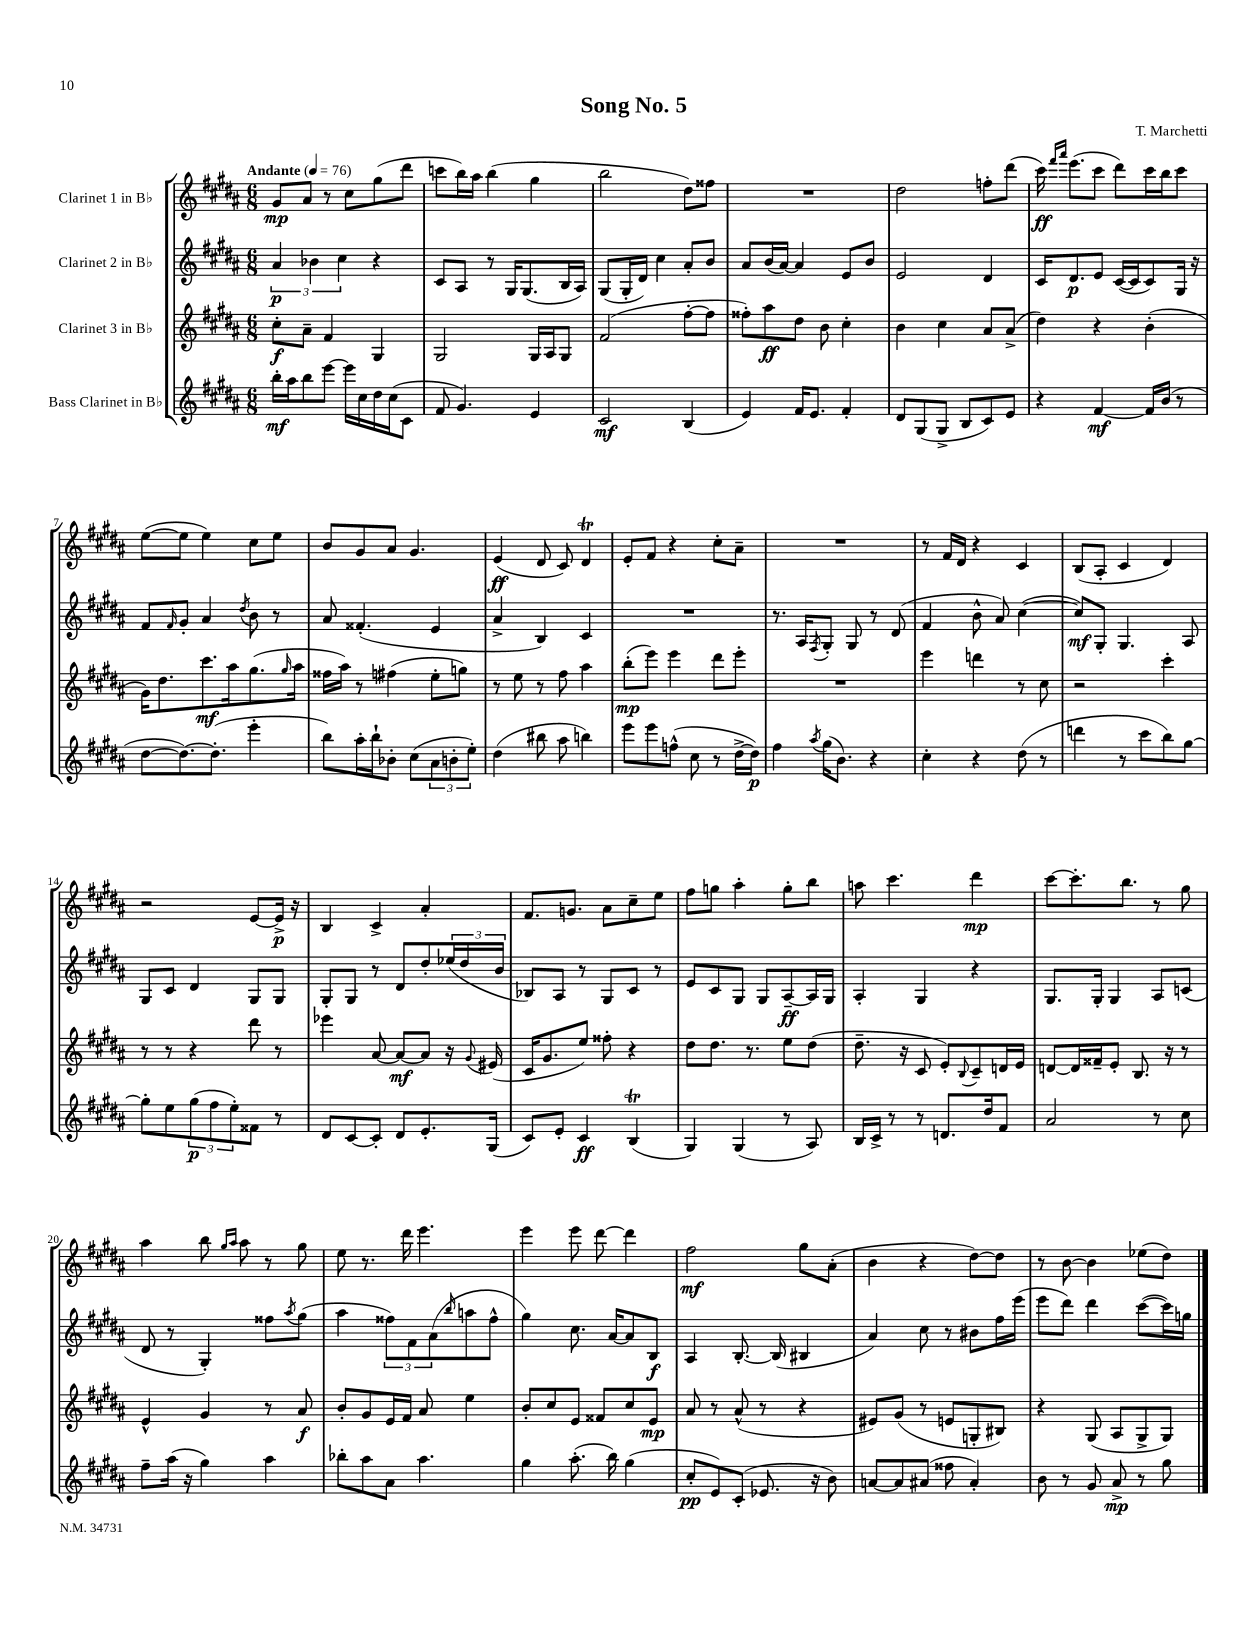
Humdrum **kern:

**kern	**kern	**kern	**kern
*staff4	*staff3	*staff2	*staff1
*clefG2	*clefG2	*clefG2	*clefG2
*k[f#c#g#d#a#]	*k[f#c#g#d#a#]	*k[f#c#g#d#a#]	*k[f#c#g#d#a#]
*M6/8	*M6/8	*M6/8	*M6/8
*MM76	*MM76	*MM76	*MM76
16bb'	8cc#'	6a#	8g#
16aa#	.	.	.
8bb	8a#~	.	8a#
.	.	6b-	.
[8eee	4f#	.	8r
.	.	6cc#	.
16eee]	.	.	8cc#
16cc#	.	.	.
16dd#	4G#	4r	(8gg#
(16cc#	.	.	.
8c#	.	.	8ddd#
=	=	=	=
8f#	2G#	8c#	8ccc
4.g#)	.	8A#	16bb)
.	.	.	16aa#
.	.	8r	(4bb
.	.	16G#	.
.	.	(8.G#	.
4e	16G#	.	4gg#
.	16A#	.	.
.	8G#	16B	.
.	.	16A#)	.
=	=	=	=
2c#	(2f#	(8G#	2bb
.	.	16G#'	.
.	.	16d#)	.
.	.	4cc#	.
(4B	[8ff#'	8a#'	8dd#)
.	8ff#]	8b	8ff##
=	=	=	=
4e)	8ff##')	8a#	2.r
.	8aa#	(16b	.
.	.	[16a#)	.
16f#	8dd#	4a#]	.
8.e	.	.	.
.	8b	.	.
4f#'	4cc#'	8e	.
.	.	8b	.
=	=	=	=
8d#	4b	2e	2dd#
(8G#	.	.	.
8G#^	4cc#	.	.
8B	.	.	.
8c#)	8a#	4d#	8ff'
8e	(8a#^	.	(8ddd#
=	=	=	=
4r	4dd#)	16c#	16ccc#)
.	.	.	16qqfff#
.	.	.	16qqaaa#
.	.	8.d#	(8.eee
[4f#	4r	8e	8ccc#
.	.	([16c#	8ddd#)
.	.	16c#]	.
16f#]	(4b'	8c#)	16ccc#
(16b	.	.	16bb
8r	.	16G#	8ccc#
.	.	16r	.
=	=	=	=
[8dd#	16g#)	8f#	([8ee
.	8.dd#	.	.
.	.	16qqf#	.
8.dd#_)	.	8g#'	8ee]
.	8.ccc#	4a#	4ee)
(8.dd#']	.	.	.
.	16aa#	.	.
.	.	8qdd#	.
4eee'	(8.gg#	8b	8cc#
.	.	8r	8ee
.	16qqgg#	.	.
.	16aa#	.	.
=	=	=	=
8bb)	16ff##	8a#	8b
.	16aa#)	.	.
16aa#'	8r	(4.f##'	8g#
16bb`	.	.	.
8b-'	(4ff#	.	8a#
(8cc#	.	.	4.g#
12a#	8ee'	4e	.
12b'	.	.	.
.	8gg)	.	.
12ee')	.	.	.
=	=	=	=
(4dd#	8r	4a#^	(4e
.	8ee	.	.
8bb#	8r	4B)	8d#
8aa#	8ff#	.	8c#)
4bb)	4aa#	4c#	4d#
=	=	=	=
8eee	(8bb'	2.r	8e'
8eee	8eee)	.	8f#
(8ff^^	4eee	.	4r
8cc#	.	.	.
8r	8ddd#	.	8cc#'
[16dd#^	8eee'	.	8a#~
16dd#])	.	.	.
=	=	=	=
4ff#	2.r	8.r	2.r
.	.	16A#	.
8qaa#	.	8qF#	.
(16gg#	.	8G#'	.
8.b)	.	.	.
.	.	8G#	.
4r	.	8r	.
.	.	(8d#	.
=	=	=	=
4cc#'	4eee	4f#	8r
.	.	.	16f#
.	.	.	16d#
4r	4ddd	8b^^	4r
.	.	8a#)	.
(8dd#	8r	([4cc#	4c#
8r	8cc#	.	.
=	=	=	=
4ddd	2r	8cc#])	(8B
.	.	8G#'	8A#'
8r	.	4.G#	4c#
8ccc#	.	.	.
8bb)	4ccc#'	.	4d#)
[8gg#	.	8A#	.
=	=	=	=
8gg#']	8r	8G#	2r
8ee	8r	8c#	.
(12gg#	4r	4d#	.
12ff#	.	.	.
12ee')	.	.	.
8f##	8ddd#	8G#	[8e
8r	8r	8G#	16e^]
.	.	.	16r
=	=	=	=
8d#	4eee-	8G#'	4B
[8c#	.	8G#	.
8c#']	[8a#	8r	4c#^
8d#	8a#_	8d#	.
8.e'	8a#]	8dd#'	4a#'
.	16r	(24ee-	.
.	.	24dd#	.
.	8qqg#	.	.
(16G#	(16e#	.	.
.	.	24b	.
=	=	=	=
8c#)	16c#	8B-)	8.f#
.	8.g#	.	.
8e'	.	8A#	.
.	.	.	8.g
4c#	8ee)	8r	.
.	8ff##'	8G#	8a#
(4B	4r	8c#	8cc#~
.	.	8r	8ee
=	=	=	=
4G#)	8dd#	8e	8ff#
.	8.dd#	8c#	8gg
(4G#	.	8G#	4aa#'
.	8.r	.	.
.	.	8G#	.
8r	8ee	[8A#~	8gg'
8A#)	(8dd#	16A#]	8bb
.	.	16G#	.
=	=	=	=
16B	8.dd#~	4A#'	8aa
16c#^	.	.	.
8r	.	.	4.ccc#
.	16r	.	.
8r	8c#	4G#	.
8.d	8e')	.	.
.	8qqB	.	.
.	8c#~	4r	4ddd#
16dd#	.	.	.
8f#	16d	.	.
.	16e	.	.
=	=	=	=
2a#	[8d	8.G#	[8ccc#
.	16d]	.	8.ccc#']
.	16f##~	16G#'	.
.	8e'	4G#	.
.	.	.	8.bb
.	8.B	.	.
8r	.	8A#	8r
.	16r	.	.
8cc#	8r	(8c	8gg#
=	=	=	=
8ff#~	4e^^	8d#	4aa#
(16aa#	.	8r	.
16r	.	.	.
4gg#)	4g#	4G#')	8bb
.	.	.	16qqgg#
.	.	.	16qqaa#
.	.	.	8aa#
4aa#	8r	8ff##	8r
.	.	8qaa#	.
.	8a#	(8gg#	8gg#
=	=	=	=
8bb-'	8b'	4aa#	8ee
8aa#	8g#	.	8.r
8a#	16e	12ff##)	.
.	16f#	.	16ddd#
.	.	12f#	.
4.aa#	8a#	.	4.eee
.	.	(12a#	.
.	.	16qqbb	.
.	4ee	8aa	.
.	.	8ff##^^	.
=	=	=	=
4gg#	8b'	4gg#)	4eee
.	8cc#	.	.
(8.aa#'	8e	8.cc#	8eee
.	8f##	.	[8ddd#
16bb)	.	[16a#	.
(4gg#	8cc#	8a#]	4ddd#]
.	8e	8B	.
=	=	=	=
8cc#'	8a#	4A#	2ff#
8e)	8r	.	.
(8c#'	(8a#^^	[8.B'	.
8.e-	8r	.	.
.	.	(16B]	.
.	4r	4B#	8gg#
16r	.	.	.
8b)	.	.	(8a#'
=	=	=	=
[8a	8e#)	4a#)	4b
8a]	(8g#	.	.
(8a#	8r	8cc#	4r
8ff##	8e	8r	.
4a#')	8G'	8b#	[8dd#)
.	8B#)	16ff#	8dd#]
.	.	(16eee	.
=	=	=	=
8b	4r	8eee	8r
8r	.	8ddd#)	[8b
8g#	(8G#	4ddd#	4b]
8a#^	8A#	.	.
8r	8G#^	([8ccc#	(8ee-
8gg#	8G#)	16ccc#])	8dd#)
.	.	16gg	.
==	==	==	==
*-	*-	*-	*-
